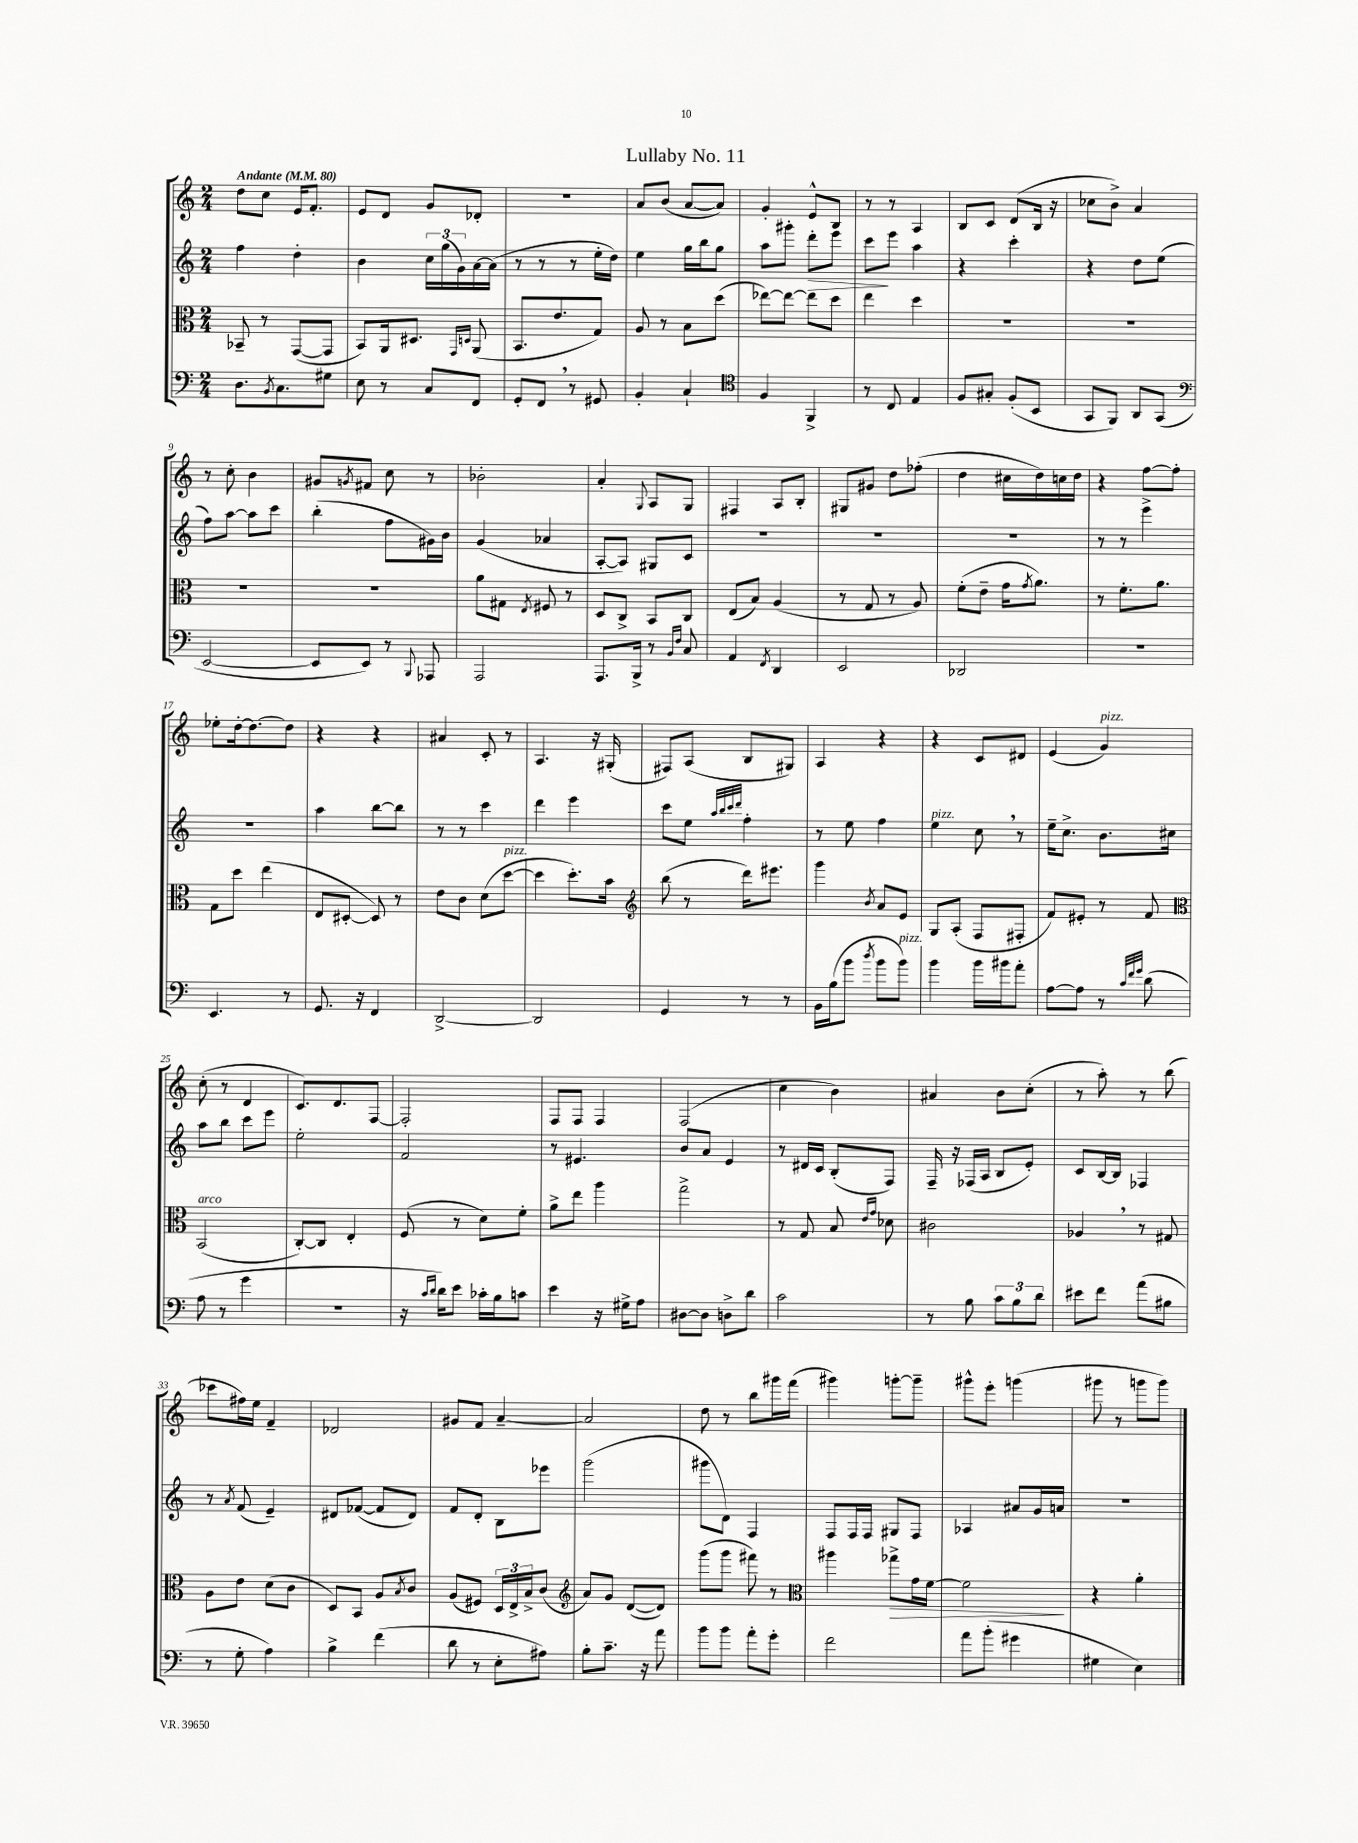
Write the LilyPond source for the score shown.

\header { title = "Lullaby No. 11" }
<<
\new StaffGroup <<
\new Staff = "s0" {
    \clef treble \key c \major \numericTimeSignature \time 2/4 \tempo "Andante" 4 = 80
    d''8 c''8 e'16 f'8.-. |
    e'8 d'8 g'8 des'8-. |
    r2 |
    a'8 b'8( a'8~ a'8) |
    g'4-. e'8-^ b8 |
    r8 r8 a4 |
    b8 c'8 d'8( b16 r16 |
    ces''8 b'8->) a'4 |
    r8 c''8-. b'4 |
    gis'8 \acciaccatura { g'8 } fis'8 c''8 r8 |
    bes'2-. |
    a'4-. \appoggiatura { g8 } a8 g8 |
    fis4 a8 b8-. |
    gis8 gis'8 d''8 fes''8-.( |
    d''4 cis''16 d''16) c''16 d''16 |
    r4 f''8~ f''8-. |
    ees''8-. d''16~-. d''8.~ d''8 |
    r4 r4 |
    ais'4 c'8-. r8 |
    a4. r16 gis16-.( |
    fis8) a8( b8 gis8) |
    a4 r4 |
    r4 c'8 dis'8 |
    e'4( g'4^\markup { \italic "pizz." }) |
    c''8-.( r8 d'4 |
    c'8.) d'8. f8~ |
    f2-. |
    f8 f8 f4 |
    f2( |
    c''4 b'4) |
    ais'4 b'8 c''8-.( |
    r8 a''8-.) r8 b''8( |
    ces'''8 fis''16) e''16 f'4-- |
    des'2 |
    gis'8 f'8 a'4~-- |
    a'2 |
    d''8 r8 b''8 gis'''16 f'''16( |
    gis'''4) g'''8~-. g'''8-- |
    gis'''8-^ e'''8-. g'''4( |
    gis'''8 r8 g'''8 g'''8) \bar "|." |
}
\new Staff = "s1" {
    \clef treble \key c \major \numericTimeSignature \time 2/4
    f''4 d''4-. |
    b'4 \tuplet 3/2 { c''16 g''16( g'16) } a'16~ a'16( |
    r8 r8 r8 e''16-. d''16) |
    e''4 g''16 b''16 g''8 |
    a''8 gis'''8-. d'''8-.\> e'''8 |
    c'''8\! e'''8 a''4 |
    r4 c'''4-. |
    r4 d''8 e''8( |
    f''8) a''8~ a''8 c'''8 |
    b''4-.( f''8 gis'16) b'16 |
    g'4( aes'4 |
    a8~-. a8) gis8 c'8 |
    R2 |
    R2 |
    R2 |
    r8 r8 e'''4-> |
    R2 |
    a''4 b''8~ b''8 |
    r8 r8 c'''4 |
    d'''4 e'''4 |
    c'''8 e''8 \grace { a''32 b''32 c'''32 d'''32 } f''4-. |
    r8 e''8 f''4 |
    e''4^\markup { \italic "pizz." } c''8 \breathe r8 |
    e''16-- c''8.-> b'8. cis''16 |
    a''8 b''8 c'''8 e'''8 |
    e''2-. |
    f'2 |
    r8 eis'4. |
    b'8 a'8 e'4 |
    r8 dis'16 c'16 b8-.( f8) |
    f16-- r16 fes16( a16 b8 e'8-.) |
    c'8 b16~ b16 fes4 |
    r8 \acciaccatura { a'8 } f'8( e'4--) |
    dis'8 fes'8~( fes'8 dis'8) |
    f'8 d'8-. b8 ees'''8 |
    g'''2( |
    gis'''8 d'8) f4 |
    f8 f16 f16 gis8 f8 |
    aes4 ais'8 g'16 a'16 |
    r2 \bar "|." |
}
\new Staff = "s2" {
    \clef alto \key c \major \numericTimeSignature \time 2/4
    bes,8-- r8 g,8~( g,8 |
    b,8) a,16 dis8. \grace { g,16 d16 } a,8( |
    b,8. e'8. g8) |
    a8 r8 b8 d''8( |
    ees''8~) ees''8~ ees''8 d''8 |
    e''4 d''4 |
    R2 |
    R2 |
    R2 |
    R2 |
    a'8 gis8 \acciaccatura { e8 } fis8 r8 |
    d8 c8-> b,8 c8 |
    e8( b8) a4( |
    r8 g8 r8 a8) |
    f'8-.( e'8-- g'16 \acciaccatura { g'8 } a'8.) |
    r8 f'8.-. a'8. |
    g8 d''8 e''4( |
    e8 dis8~-. dis8) r8 |
    e'8 c'8 d'8( d''8~^\markup { \italic "pizz." } |
    d''4 d''8.-.) b'16 |
    \clef treble b''8( r8 d'''16) eis'''8. |
    g'''4 \acciaccatura { b'8 } a'8 e'8 |
    g8 a8-.( f8 fis8-. |
    f'8) eis'8-. r8 f'8 |
    \clef alto b,2^\markup { \italic "arco" }( |
    c8~-.) c8 e4-. |
    f8( r8 d'8) f'8-. |
    a'8-> e''8 a''4 |
    g''2-> |
    r8 g8 b8 \grace { e'16 g'16 } des'8 |
    cis'2 |
    aes4 \breathe r8 gis8 |
    a8 e'8 d'8( c'8 |
    d8) b,8 a8 \acciaccatura { b8 } c'8 |
    a8( fis8) \tuplet 3/2 { d16 e16-> b16-> } c'8( |
    \clef treble a'8) g'8 d'8~( d'8) |
    g'''8( g'''8 fis'''8) r8 |
    \clef alto ais''4 ges''8->\> g'16 f'16~ |
    f'2\! |
    r4 a'4-. \bar "|." |
}
\new Staff = "s3" {
    \clef bass \key c \major \numericTimeSignature \time 2/4
    d8. \acciaccatura { b,8 } c8. gis8 |
    e8 r8 c8 f,8 |
    g,8-. f,8 \breathe r8 gis,8 |
    b,4-. c4-! |
    \clef tenor f4 f,4-> |
    r8 c8 e4 |
    f8 gis8-. f8-.( b,8 |
    g,8 f,8) a,8 g,8( |
    \clef bass e,2~ |
    e,8 e,8) r8 \appoggiatura { b,,8 } aes,,8 |
    a,,2 |
    a,,8. b,,16-> r8 \grace { b,16 f16 } c8 |
    a,4 \acciaccatura { f,8 } d,4 |
    e,2 |
    des,2 |
    R2 |
    e,4. r8 |
    g,8. r16 f,4 |
    d,2~-> |
    d,2 |
    g,4 r8 r8 |
    b,16 b16( b'8 \acciaccatura { d''8 } b'8 b'8^\markup { \italic "pizz." }) |
    b'4 b'16 bis'16 a'8-. |
    a8~ a8 r8 \grace { c'32 f'32 g'32 } d'8( |
    a8 r8 g'4 |
    R2 |
    r16 \grace { c'16 d'16 } d'16) e'8 ces'16-. b16 c'8 |
    e'4 r16 gis16-> a8 |
    dis8~ dis8 d8-> d'8 |
    c'2 |
    r8 b8 \tuplet 3/2 { c'8 b8 d'8 } |
    eis'8 f'8 a'8( bis8 |
    r8 g8-. a4) |
    b4-> f'4( |
    d'8 r8 e8-. ais8) |
    b8-. c'8.-- r16 a'8 |
    b'8 b'8 a'8-. g'8-. |
    f'2 |
    a'8 b'8-.( gis'4 |
    gis4 e4) \bar "|." |
}
>>
>>
